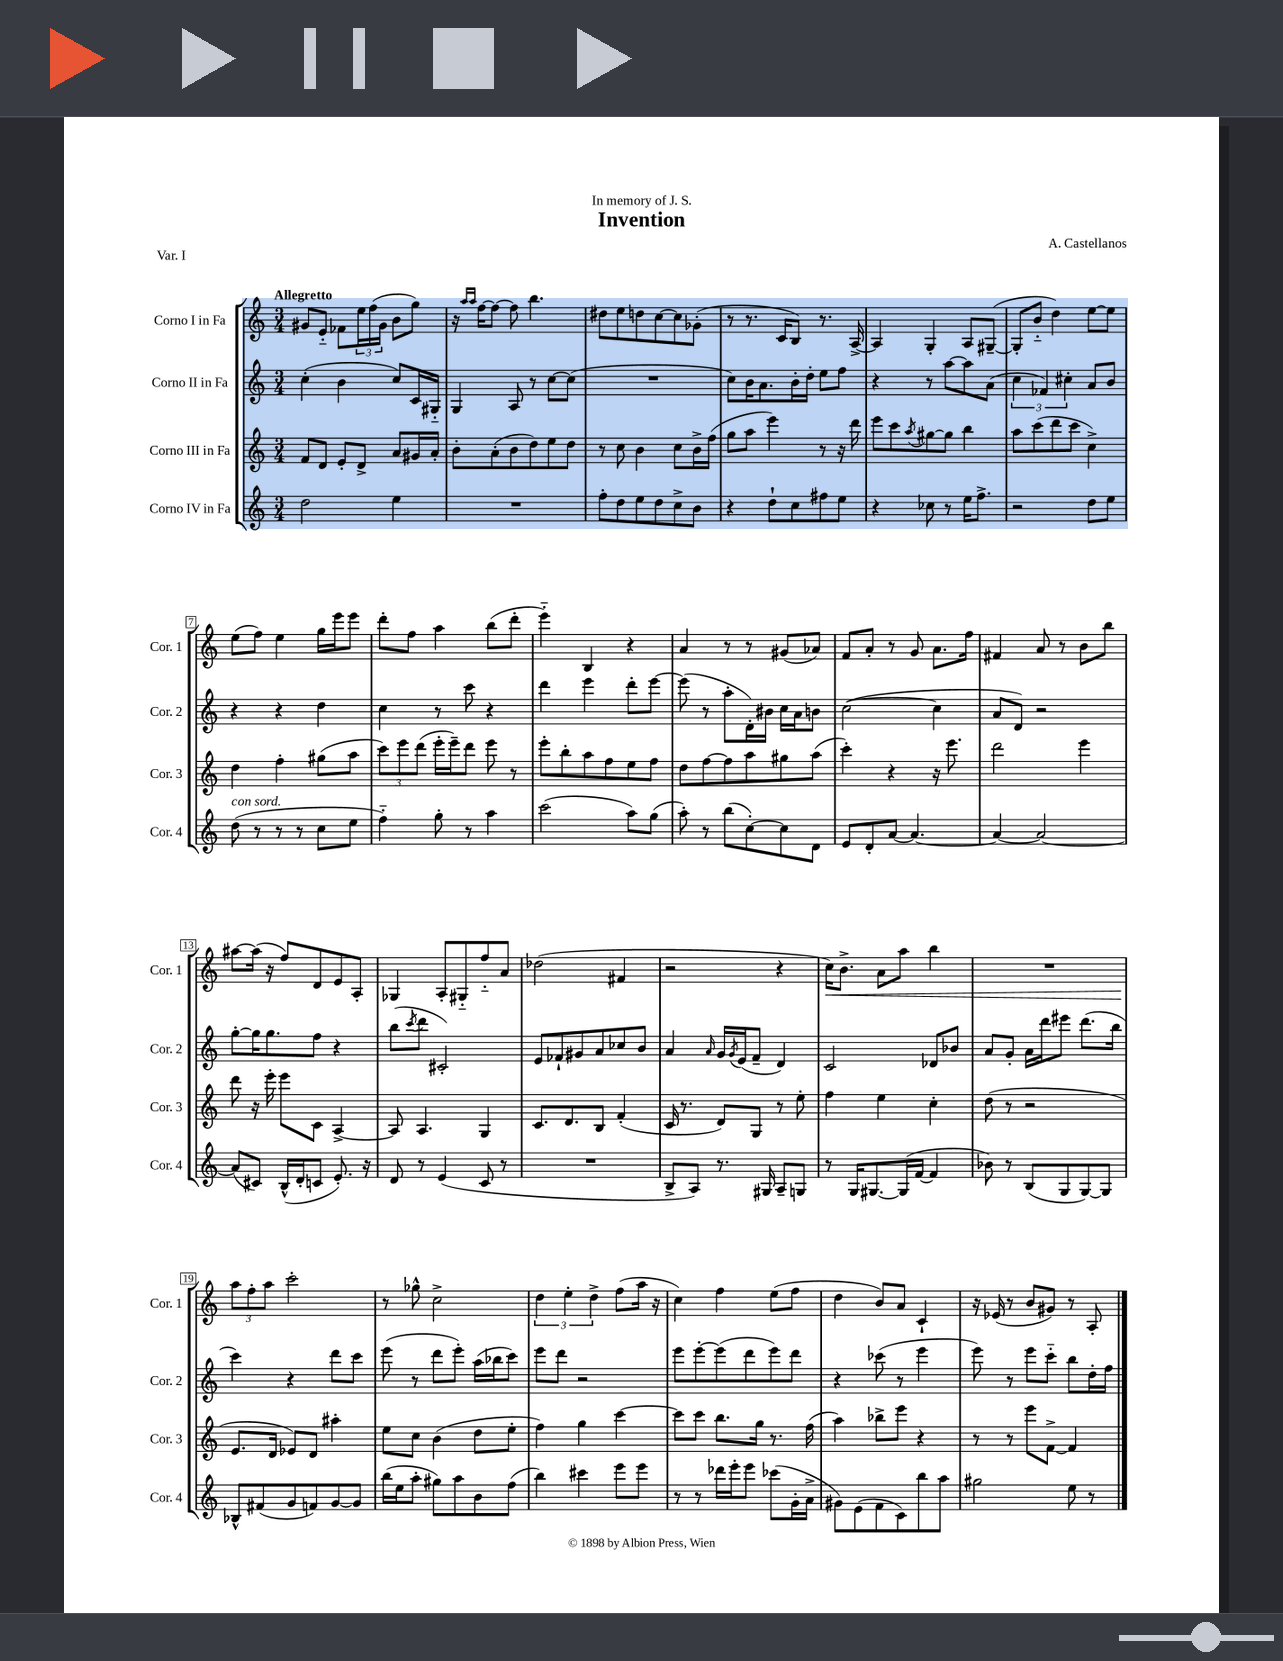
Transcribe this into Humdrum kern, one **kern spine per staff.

**kern	**kern	**kern	**kern
*staff4	*staff3	*staff2	*staff1
*clefG2	*clefG2	*clefG2	*clefG2
*k[]	*k[]	*k[]	*k[]
*M3/4	*M3/4	*M3/4	*M3/4
2dd	8f	(4cc'	8g#
.	8d	.	8e'~
.	8e'	4b	8f-
.	8d^	.	24ee
.	.	.	(24ff
.	.	.	24g#
4ee	8a	8cc)	8b
.	16g#	16c	8gg)
.	16a'	16G#'~	.
=	=	=	=
2.r	8b'	4G	16r
.	.	.	16qqaa
.	.	.	16qqaa
.	.	.	[16ff
.	(8a'	.	8ff_
.	8b	8A	8ff]
.	8dd)	8r	4.bb
.	8ee	[8cc	.
.	8dd	(8cc]	.
=	=	=	=
8ff'	8r	2.r	8dd#
8dd	8cc	.	8ee
8ee	4b	.	8dd
8dd	.	.	[8cc
8cc^	8cc	.	8cc]
8b	16b^	.	(8g-'
.	(16ff	.	.
=	=	=	=
4r	8gg	8cc)	8r
.	8aa	16b	8.r
.	.	8.a	.
8dd`	4eee)	.	.
.	.	.	16c
8cc	.	16b'	8B)
.	.	16dd'	.
8ff#	8r	8ee	8.r
8ee	16r	8ff	.
.	16ddd	.	[16A^
=	=	=	=
4r	8eee	4r	4A]
.	8ccc	.	.
.	8qaa	.	.
8cc-	[8gg#	8r	4G'
8r	8gg#]	[8aa	.
16ee	4bb	8aa]	8A
8.ff^	.	.	.
.	.	(8a	([8G#~
=	=	=	=
2r	8aa	6cc	8G#']
.	(8ccc	.	8b'~
.	.	6f-)	.
.	8ddd	.	4dd)
.	.	6cc#'	.
.	8ccc	.	.
8dd	4cc^)	8a	[8ee
8ee	.	8b	8ee]
=	=	=	=
(8dd	4dd	4r	(8ee
8r	.	.	8ff)
8r	4ff'	4r	4ee
8r	.	.	.
8cc	(8gg#	4dd	16gg
.	.	.	16eee
8ee	8aa	.	8eee
=	=	=	=
4ff'~)	12ccc)	4cc	8ddd'
.	12eee	.	.
.	.	.	8ff
.	(12ddd	.	.
8gg'	16eee'	8r	4aa
.	16eee~)	.	.
8r	8ddd	8ccc	.
4aa	8eee	4r	(8bb
.	8r	.	8ddd'
=	=	=	=
(2ccc	8eee'	4ddd	4eee'~)
.	8bb'	.	.
.	8aa	4eee	4B
.	8ff	.	.
8aa)	8ee	8ddd'	4r
(8gg	8ff	[8eee	.
=	=	=	=
8aa')	8dd	(8eee]	4a
8r	[8ff	8r	.
(8bb	8ff]	8aa'	8r
[8cc')	8aa	16d')	8r
.	.	16b#	.
8cc]	8gg#	16cc	(8g#
.	.	16a	.
8d	(8aa	8b	8a-)
=	=	=	=
8e	4ccc')	([2cc	8f
8d'	.	.	8a'
[8a	4r	.	8r
4.a_	.	.	8g
.	16r	4cc]	8.a
.	8.eee	.	.
.	.	.	16ff
=	=	=	=
4a_	2ddd	8a	4f#
.	.	8d)	.
2a_	.	2r	8a
.	.	.	8r
.	4eee	.	8b
.	.	.	8bb
=	=	=	=
(8a]	8ddd	[8gg'	[8aa#
8c#)	16r	16gg]	(16aa#]
.	16eee'	8.gg	16r
(16B^^	8eee	.	8ff)
16d'	.	.	.
8c	8c	8ff	8d
8.e')	[4A^	4r	8e
.	.	.	8A'
16r	.	.	.
=	=	=	=
8d	8A]	(8bb	4G-
.	.	8qccc	.
8r	4.A	8ddd	.
(4e	.	2c#')	8A'
.	.	.	8G#'~
8c	4G	.	8ff'~
8r	.	.	8a
=	=	=	=
2.r	8.c	8e	(2dd-
.	.	8f-`	.
.	8.d	.	.
.	.	8g#	.
.	8B	8a	.
.	(4f'	8cc-	4f#
.	.	8b	.
=	=	=	=
8B^	16c	4a	2r
.	8.r	.	.
8A)	.	.	.
.	.	16qqa	.
8.r	8d)	16g	.
.	.	8qg	.
.	.	(16e	.
.	8G	8f~	.
16G#	.	.	.
8A~	8r	4d)	4r
8G	8ee'	.	.
=	=	=	=
8r	4ff	2c	16cc)
.	.	.	8.b^
16G	.	.	.
[8.G#	.	.	.
.	4ee	.	8a
(16G#]	.	.	8aa
[16f	.	.	.
4f]	4cc'	8d-	4bb
.	.	8b-	.
=	=	=	=
8b-)	(8dd	8a	2.r
8r	8r	8g'	.
(8B	2r	16a	.
.	.	16ddd	.
8G	.	8eee#	.
[8G)	.	(8.ddd	.
8G]	.	.	.
.	.	16bb	.
=	=	=	=
8B-^^	8.e	4ccc)	12aa
.	.	.	12ff'
(8f#	.	.	.
.	.	.	12aa
.	16d	.	.
8g	8e-)	4r	2ccc'
8f)	8d	.	.
[8g	4aa#'	8ddd	.
8g]	.	8ccc	.
=	=	=	=
(16bb	8ee	(8eee	8r
16ee	.	.	.
8aa'	8cc	8r	8gg-^^
8gg#)	(4b	8ddd	2cc^
8aa	.	8eee')	.
8b	8dd	(16aa	.
.	.	16bb-	.
(8ff	8ee'	8ccc)	.
=	=	=	=
4bb)	4ff)	8eee	6dd
.	.	8ddd	.
.	.	.	6ee'
4ccc#	4gg	2r	.
.	.	.	6dd^
8eee	[4ccc	.	(8ff
8eee	.	.	16aa
.	.	.	16r
=	=	=	=
8r	8ccc]	8eee	4cc)
8r	8ccc	[8eee'	.
16ddd-	8.bb	(8eee]	4ff
16eee'	.	.	.
8eee	.	8ddd	.
.	16gg	.	.
(8ccc-	8.r	8eee)	(8ee
16g'	.	8ddd	8ff
16a^	(16ff	.	.
=	=	=	=
8g#)	4aa)	4r	4dd
(8e	.	.	.
8f	8bb-^	(8ccc-	8b)
8c)	8eee	8r	8a
8bb	4r	4eee	4c`
8aa	.	.	.
=	=	=	=
2gg#	8r	8eee)	16r
.	.	.	(16e-
.	8r	8r	8r
.	8eee	8eee	8b
.	[8f^	8ccc'~	8g#)
8ee	4f]	8bb	8r
8r	.	16dd'	8A'
.	.	16ff	.
==	==	==	==
*-	*-	*-	*-
